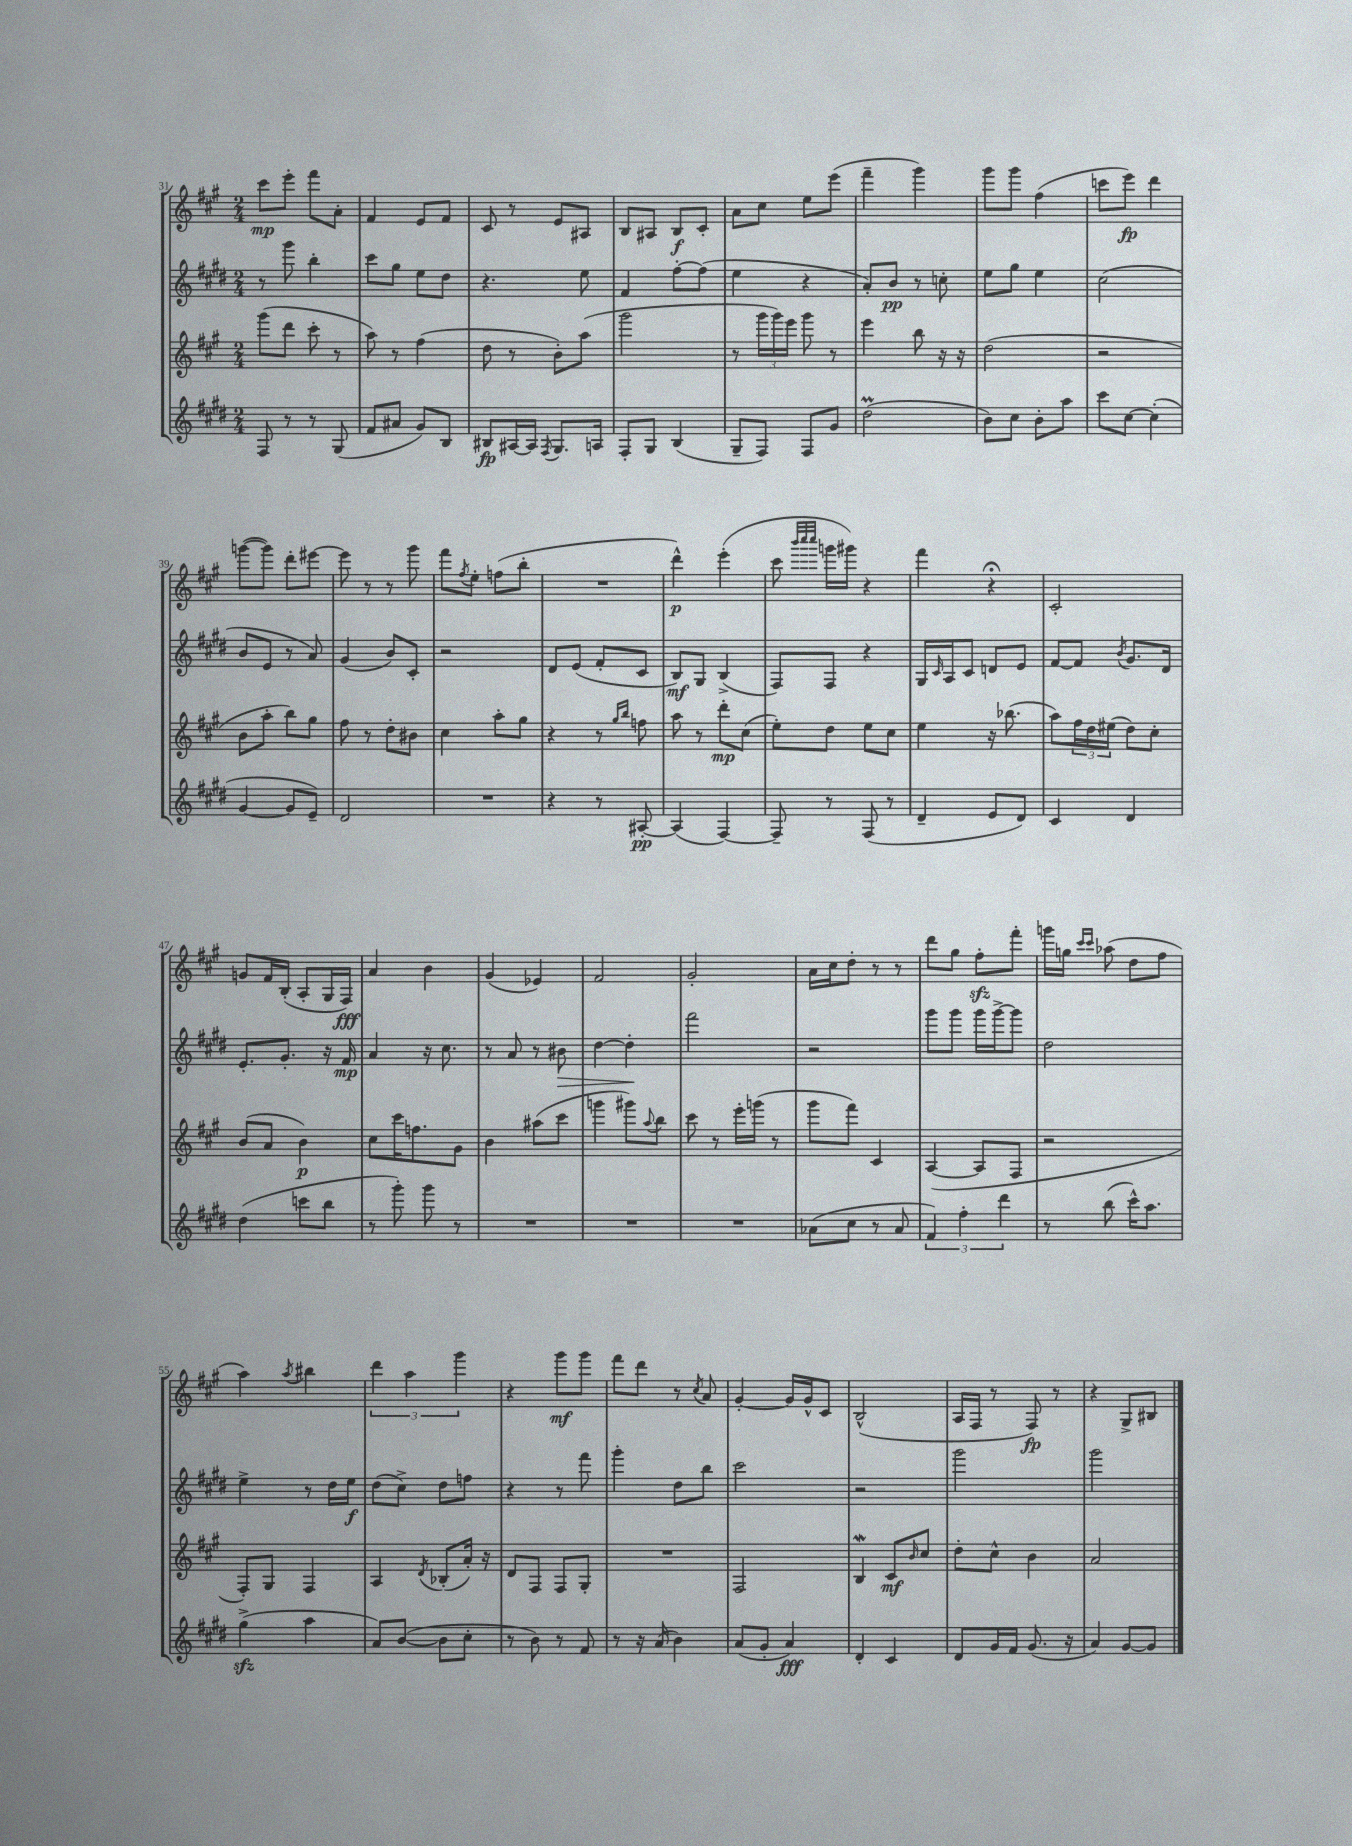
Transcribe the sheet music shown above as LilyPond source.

<<
\new StaffGroup <<
\new Staff = "s0" {
    \clef treble \key a \major \numericTimeSignature \time 2/4
    cis'''8\mp e'''8-. fis'''8 a'8-. |
    fis'4 e'8 fis'8 |
    cis'8 r8 e'8 ais8 |
    b8 ais8 b8\f cis'8-. |
    a'8 cis''8 e''8 e'''8( |
    fis'''4-- gis'''4) |
    gis'''8 gis'''8 fis''4( |
    c'''8 e'''8\fp) d'''4 |
    g'''8~( g'''8) d'''8-. eis'''8~ |
    eis'''8 r8 r8 gis'''8 |
    fis'''8 \acciaccatura { fis''8 } e''8-. f''8( b''8-. |
    R2 |
    d'''4-^\p) e'''4-.( |
    cis'''8 \grace { b'''32 cis''''32 cis''''32 } g'''16 gis'''16) r4 |
    fis'''4 r4\fermata |
    cis'2-. |
    g'8 fis'16 b16-.( a8-. gis16 fis16\fff) |
    a'4 b'4 |
    gis'4( ees'4) |
    fis'2 |
    gis'2-. |
    a'16 cis''16 d''8-. r8 r8 |
    d'''8 gis''8 fis''8-.\sfz fis'''8-. |
    g'''16 g''16 \grace { cis'''16 cis'''16 } aes''8( d''8 fis''8 |
    a''4) \acciaccatura { a''8 } bis''4 |
    \tuplet 3/2 { d'''4 a''4 gis'''4 } |
    r4 gis'''8\mf gis'''8 |
    fis'''8 d'''8 r8 \acciaccatura { cis''8 } a'8 |
    gis'4~-. gis'16 gis'16-^ cis'8 |
    b2-^( |
    a16 fis16 r8 fis8\fp) r8 |
    r4 gis8-> bis8 \bar "|." |
}
\new Staff = "s1" {
    \clef treble \key e \major \numericTimeSignature \time 2/4
    r8 gis'''8 b''4-. |
    cis'''8 gis''8 e''8 dis''8 |
    r4. e''8 |
    fis'4 fis''8~-. fis''8( |
    e''4 r4 |
    a'8-.) b'8\pp r8 c''8-. |
    e''8 gis''8 e''4 |
    cis''2( |
    b'8 e'8 r8 a'8) |
    gis'4( b'8) cis'8-. |
    r2 |
    dis'8 e'8( fis'8-. cis'8 |
    b8\mf) gis8 b4->( |
    fis8) fis8 r4 |
    gis16 \grace { cis'16 } a16 cis'8 d'8 e'8 |
    fis'8~ fis'8 \acciaccatura { b'8 } gis'8. dis'16 |
    e'8.-. gis'8.-. r16 fis'16\mp |
    a'4 r16 cis''8. |
    r8 a'8 r8 bis'8\> |
    dis''4~ dis''4-.\! |
    fis'''2 |
    r2 |
    gis'''8 gis'''8 gis'''16 gis'''16~-> gis'''8 |
    dis''2 |
    e''4-> r8 dis''16 e''16\f |
    dis''8( cis''8->) dis''8 f''8 |
    r4 r8 fis'''8 |
    gis'''4-. dis''8 b''8 |
    cis'''2 |
    r2 |
    gis'''2 |
    gis'''2 \bar "|." |
}
\new Staff = "s2" {
    \clef treble \key a \major \numericTimeSignature \time 2/4
    gis'''8( d'''8 cis'''8-. r8 |
    a''8) r8 fis''4( |
    d''8 r8 b'8-.) a''8( |
    gis'''2 |
    r8 \tuplet 3/2 { gis'''16 gis'''16) e'''16 } gis'''8 r8 |
    e'''4 b''8 r16 r16 |
    d''2( |
    r2 |
    b'8 a''8-. b''8) gis''8 |
    fis''8 r8 d''8-. bis'8 |
    cis''4 a''8-. gis''8 |
    r4 r8 \grace { gis''16 b''16 } f''8 |
    a''8 r8 d'''8-.\mp cis''8( |
    e''8-.) d''8 e''8 cis''8 |
    e''4 r16 bes''8.( |
    a''8) \tuplet 3/2 { fis''16 d''16 eis''16( } d''8) cis''8-. |
    b'8( a'8 b'4\p) |
    cis''8 cis'''16 f''8. gis'8 |
    b'4 ais''8( cis'''8 |
    g'''4 gis'''8) \appoggiatura { a''8 } b''8 |
    cis'''8 r8 e'''16-. g'''16( r8 |
    gis'''8 fis'''8) cis'4 |
    a4~( a8 fis8 |
    r2 |
    fis8-.) gis8 fis4 |
    a4 \acciaccatura { d'8 } bes8-.( a'16-.) r16 |
    d'8 fis8 fis8 gis8-. |
    R2 |
    fis2 |
    b4\mordent cis'8\mf \grace { b'16 } cis''8 |
    d''8-. cis''8-^ b'4 |
    a'2 \bar "|." |
}
\new Staff = "s3" {
    \clef treble \key e \major \numericTimeSignature \time 2/4
    fis8 r8 r8 gis8( |
    fis'8 ais'8 gis'8) b8 |
    bis8\fp ais16~ ais16 \acciaccatura { fis8 } gis8. a16 |
    fis8-. gis8 b4( |
    gis8-- fis8) fis8 gis'8 |
    dis''2\prall( |
    b'8) cis''8 b'8-. a''8 |
    cis'''8 cis''8~ cis''4-.( |
    gis'4~ gis'8 e'8--) |
    dis'2 |
    R2 |
    r4 r8 ais8~-.\pp |
    ais4( fis4~) |
    fis8-- r8 fis8( r8 |
    dis'4-- e'8 dis'8) |
    cis'4 dis'4 |
    dis''4( c'''8 b''8 |
    r8 gis'''8-.) gis'''8 r8 |
    R2 |
    R2 |
    R2 |
    aes'8( cis''8 r8 aes'8 |
    \tuplet 3/2 { fis'4) fis''4-. dis'''4 } |
    r8 b''8( cis'''16-^) a''8. |
    gis''4->\sfz( a''4 |
    a'8) b'8~( b'8 cis''8-. |
    r8 b'8) r8 fis'8 |
    r8 r16 a'16( b'4) |
    a'8( gis'8-. a'4\fff) |
    dis'4-. cis'4 |
    dis'8 gis'16 fis'16 gis'8.( r16 |
    a'4) gis'8~ gis'8 \bar "|." |
}
>>
>>
\layout { \context { \Score currentBarNumber = #31 } }
